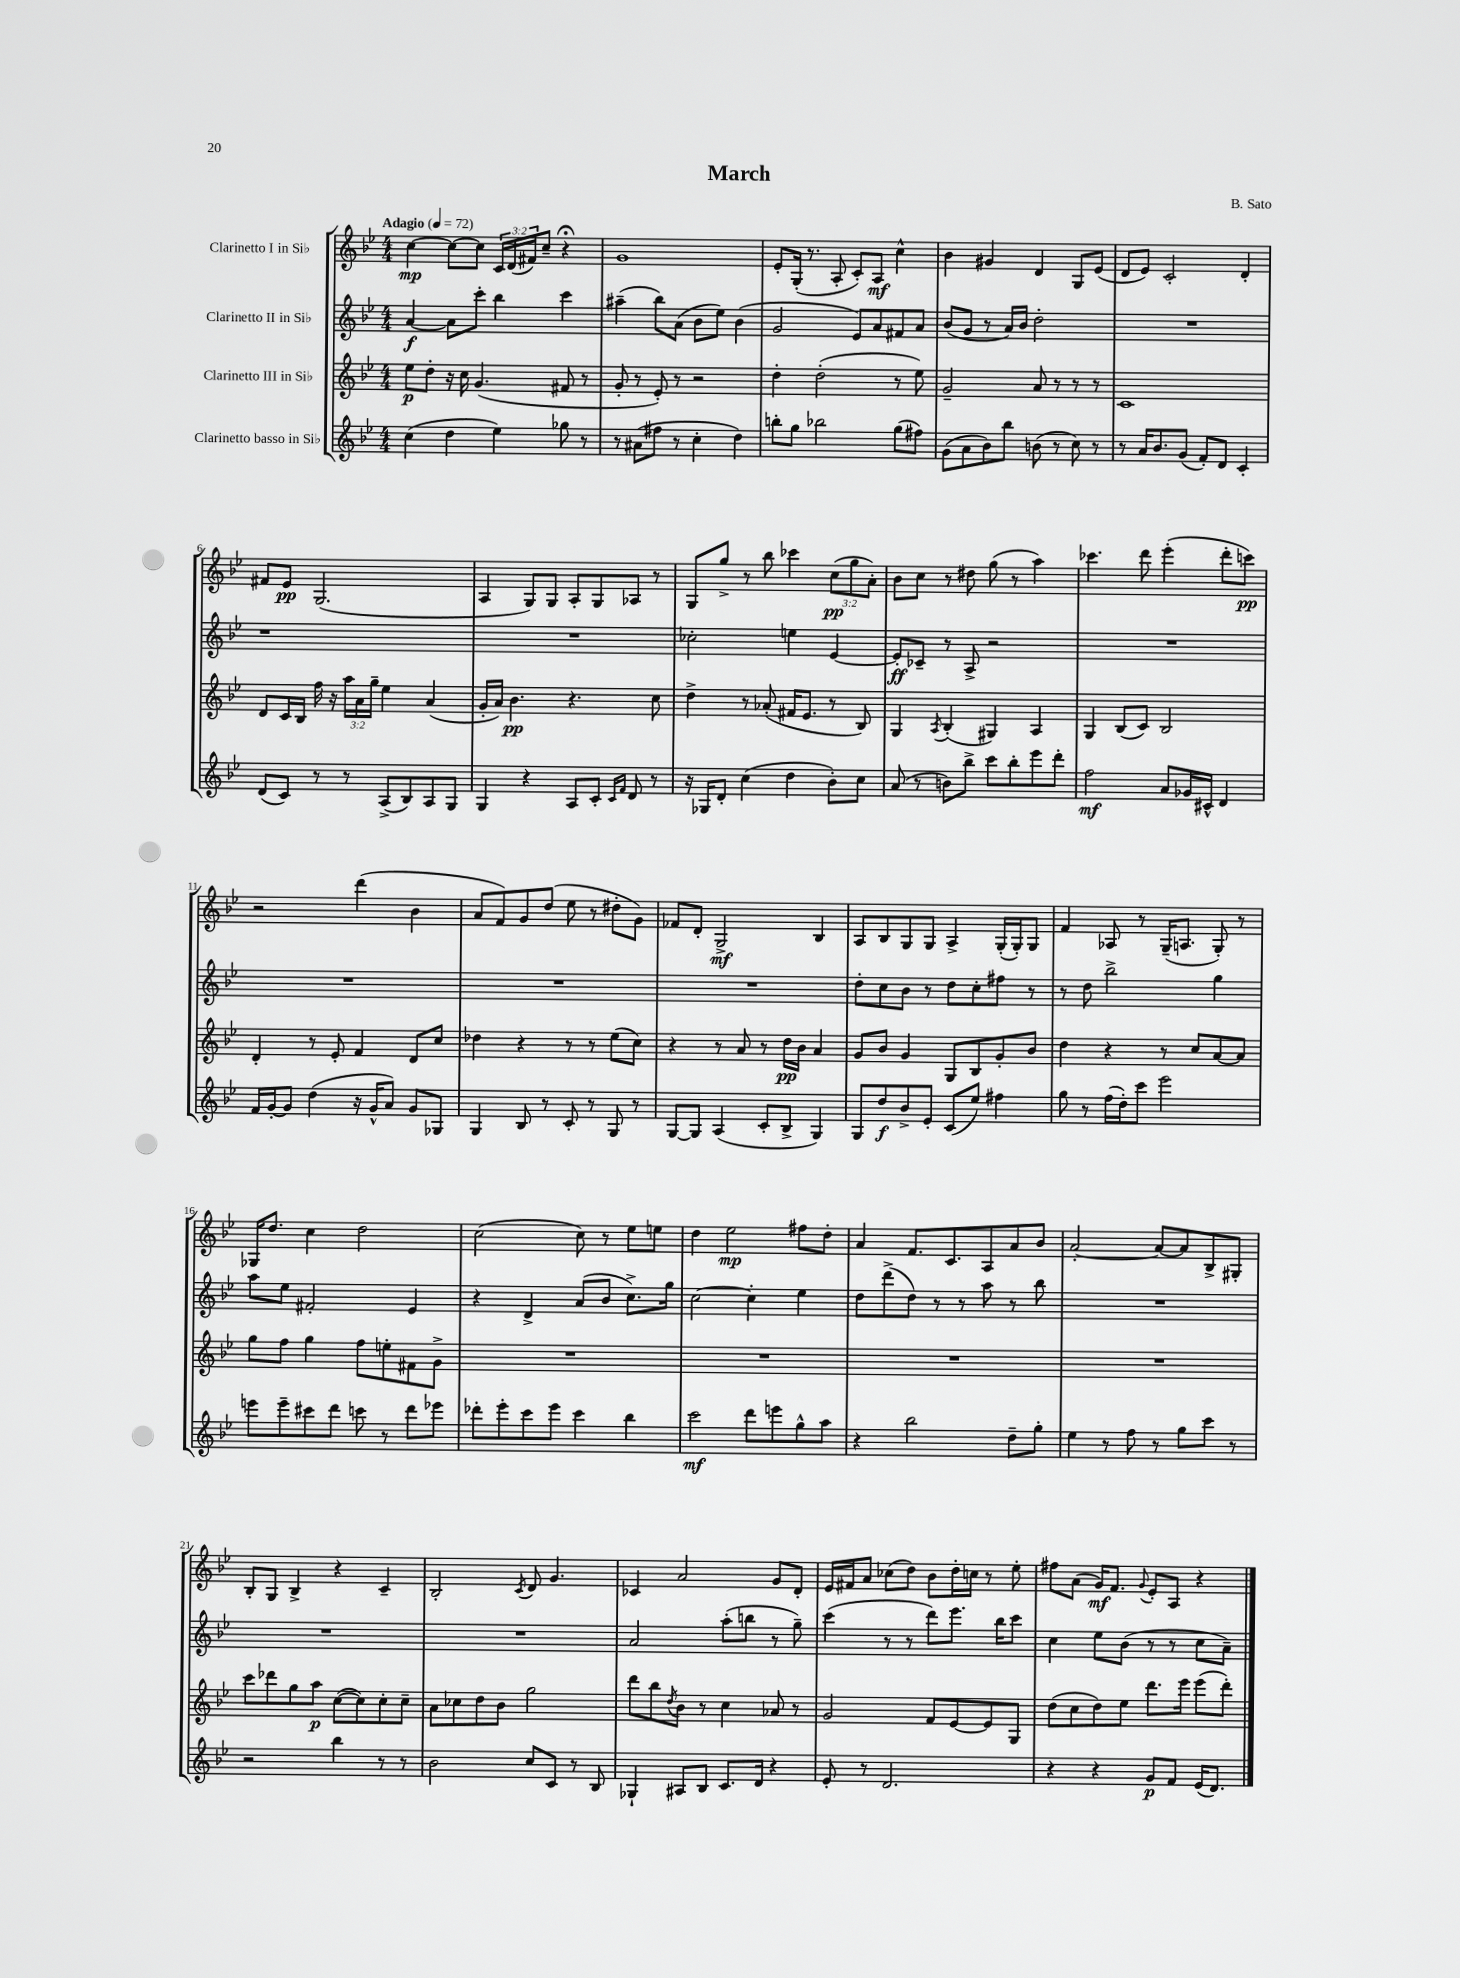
\header { title = "March" composer = "B. Sato" }
<<
\new StaffGroup <<
\new Staff = "s0" \with { instrumentName = "Clarinetto I in Sib" } {
    \clef treble \key bes \major \numericTimeSignature \time 4/4 \override Staff.TupletNumber.text = #tuplet-number::calc-fraction-text \tempo "Adagio" 4 = 72
    c''4~\mp c''8~ c''8 \tuplet 3/2 { c'16 d'16( fis'16) } c''8-- r4\fermata |
    g'1 |
    ees'8-. g16-.( r8. a8-. c'8-.) a8\mf c''4-^ |
    bes'4 gis'4 d'4 g8 ees'8( |
    d'8 ees'8) c'2-. d'4-. |
    fis'8 ees'8\pp g2.( |
    a4 g8) g8 a8-. g8 aes8 r8 |
    g8 g''8-> r8 bes''8 ces'''4 \tuplet 3/2 { c''8\pp( g''8 a'8-.) } |
    bes'8 c''8 r8 dis''8 g''8( r8 a''4) |
    ces'''4. d'''8 ees'''4-.( d'''8-. c'''8\pp) |
    r2 d'''4( bes'4 |
    a'8 f'8) g'8 d''8( ees''8 r8 dis''8-. g'8) |
    fes'8 d'8-. g2->\mf bes4 |
    a8 bes8 g8 g8 a4-> g16-.( g16-.) g8 |
    f'4 aes8 r8 g16--( a8. g8-.) r8 |
    ges16 d''8. c''4 d''2 |
    c''2( c''8) r8 ees''8 e''8 |
    d''4 ees''2\mp fis''8 d''8-. |
    a'4 f'8. c'8. a8 a'8 bes'8 |
    a'2~-. a'8~ a'8 bes8-> gis8-. |
    bes8-. g8 bes4-> r4 c'4-- |
    bes2-. \acciaccatura { c'8 } d'8 g'4. |
    ces'4 a'2 g'8 d'8-. |
    ees'16 fis'16 a'8 ces''8( d''8) bes'8 d''16-. c''16 r8 ees''8-. |
    fis''8 a'8( g'16\mf) f'8. \appoggiatura { g'8 } ees'8-. a8 r4 \bar "|." |
}
\new Staff = "s1" \with { instrumentName = "Clarinetto II in Sib" } {
    \clef treble \key bes \major \numericTimeSignature \time 4/4
    a'4~\f a'8 c'''8-. bes''4 c'''4 |
    ais''4--( bes''8) a'8( bes'8 ees''8) bes'4( |
    g'2 ees'8) a'8 fis'8 a'8 |
    bes'8( g'8 r8 a'16) bes'16 d''2-. |
    R1 |
    r1 |
    R1 |
    ces''2-. e''4 ees'4~ |
    ees'8-.\ff ces'8-- r8 a8-> r2 |
    R1 |
    R1 |
    R1 |
    R1 |
    d''8-. c''8 bes'8 r8 d''8 c''8-. fis''8 r8 |
    r8 d''8 bes''2-> g''4 |
    a''8 ees''8 fis'2-. ees'4 |
    r4 d'4-> a'8( bes'8 c''8.->) g''16 |
    c''2~ c''4-. ees''4 |
    d''8 d'''8->( d''8) r8 r8 a''8 r8 bes''8 |
    R1 |
    R1 |
    R1 |
    a'2 a''8-.( b''8 r8 g''8--) |
    c'''4( r8 r8 d'''8) ees'''8. bes''16 c'''8 |
    c''4 ees''8 bes'8( r8 r8 c''8 a'8--) \bar "|." |
}
\new Staff = "s2" \with { instrumentName = "Clarinetto III in Sib" } {
    \clef treble \key bes \major \numericTimeSignature \time 4/4 \override Staff.TupletNumber.text = #tuplet-number::calc-fraction-text
    ees''8\p d''8-. r16 c''16 g'4.( fis'8 r8 |
    g'8-. r8 ees'8-.) r8 r2 |
    d''4-. d''2-.( r8 ees''8) |
    g'2-- a'8 r8 r8 r8 |
    c'1 |
    d'8 c'16 bes16 f''16 r16 \tuplet 3/2 { a''16 a'16 g''16-- } ees''4 a'4( |
    g'16-. a'16) bes'4.\pp r4. c''8 |
    d''4-> r8 aes'8-.( fis'16 ees'8. r8 bes8) |
    g4 \acciaccatura { a8 } bes4-.( gis4) a4 |
    g4 bes8( c'8) bes2 |
    d'4-. r8 ees'8-. f'4 d'8 c''8 |
    des''4 r4 r8 r8 ees''8( c''8) |
    r4 r8 a'8 r8 d''16\pp bes'16 a'4 |
    g'8 bes'8 g'4 g8 bes8 g'8-. bes'8 |
    d''4 r4 r8 c''8 a'8~ a'8 |
    g''8 f''8 g''4 f''8 e''8-. fis'8 g'8-> |
    R1 |
    R1 |
    R1 |
    R1 |
    c'''8 des'''8 g''8 a''8\p c''8~( c''8) c''8-. c''8-- |
    a'8 ces''8 d''8 bes'8 g''2 |
    d'''8 bes''8 \acciaccatura { d''8 } bes'8 r8 c''4 aes'8 r8 |
    g'2 f'8 ees'8~ ees'8 g8 |
    d''8( c''8 d''8) ees''8 d'''8. ees'''16 ees'''8( d'''8-.) \bar "|." |
}
\new Staff = "s3" \with { instrumentName = "Clarinetto basso in Sib" } {
    \clef treble \key bes \major \numericTimeSignature \time 4/4
    c''4( d''4 ees''4) ges''8 r8 |
    r8 ais'8( fis''8 r8 c''4-. d''4) |
    b''8-. g''8 bes''2 g''8( fis''8) |
    g'8( a'8 bes'8) bes''8 b'8( r8 c''8) r8 |
    r8 a'16 bes'8. g'8( f'8-.) d'8 c'4-. |
    d'8( c'8) r8 r8 a8->( bes8) a8 g8 |
    g4 r4 a8 c'8-. \grace { c'16 f'16 } d'8 r8 |
    r16 ges16 d'8-. c''4( d''4 bes'8-.) c''8 |
    a'8( r8 b'8) bes''8-> c'''8 bes''8-. ees'''8 d'''8-. |
    f''2\mf a'8 ges'16 cis'16-^ d'4 |
    f'16 g'16~-. g'8 d''4( r16 g'16-^ a'8) g'8 ges8 |
    g4 bes8 r8 c'8-. r8 g8 r8 |
    g8~ g8 a4( c'8-. bes8-> g4) |
    g8 d''8\f bes'8-> ees'8-. c'8( ees''8) fis''4 |
    g''8 r8 f''16( d''16-.) c'''8 ees'''2 |
    e'''8 e'''8-- cis'''8 d'''8 c'''8 r8 d'''8 ees'''8 |
    des'''8-. ees'''8-. c'''8 ees'''8 c'''4 bes''4 |
    c'''2\mf d'''8 e'''8 g''8-^ a''8 |
    r4 bes''2 d''8-- g''8-. |
    ees''4 r8 f''8 r8 g''8 c'''8 r8 |
    r2 bes''4 r8 r8 |
    bes'2 c''8 c'8 r8 bes8 |
    ges4-! ais8 bes8 c'8. d'16 r4 |
    ees'8-. r8 d'2. |
    r4 r4 g'8\p f'8 ees'16( d'8.) \bar "|." |
}
>>
>>
